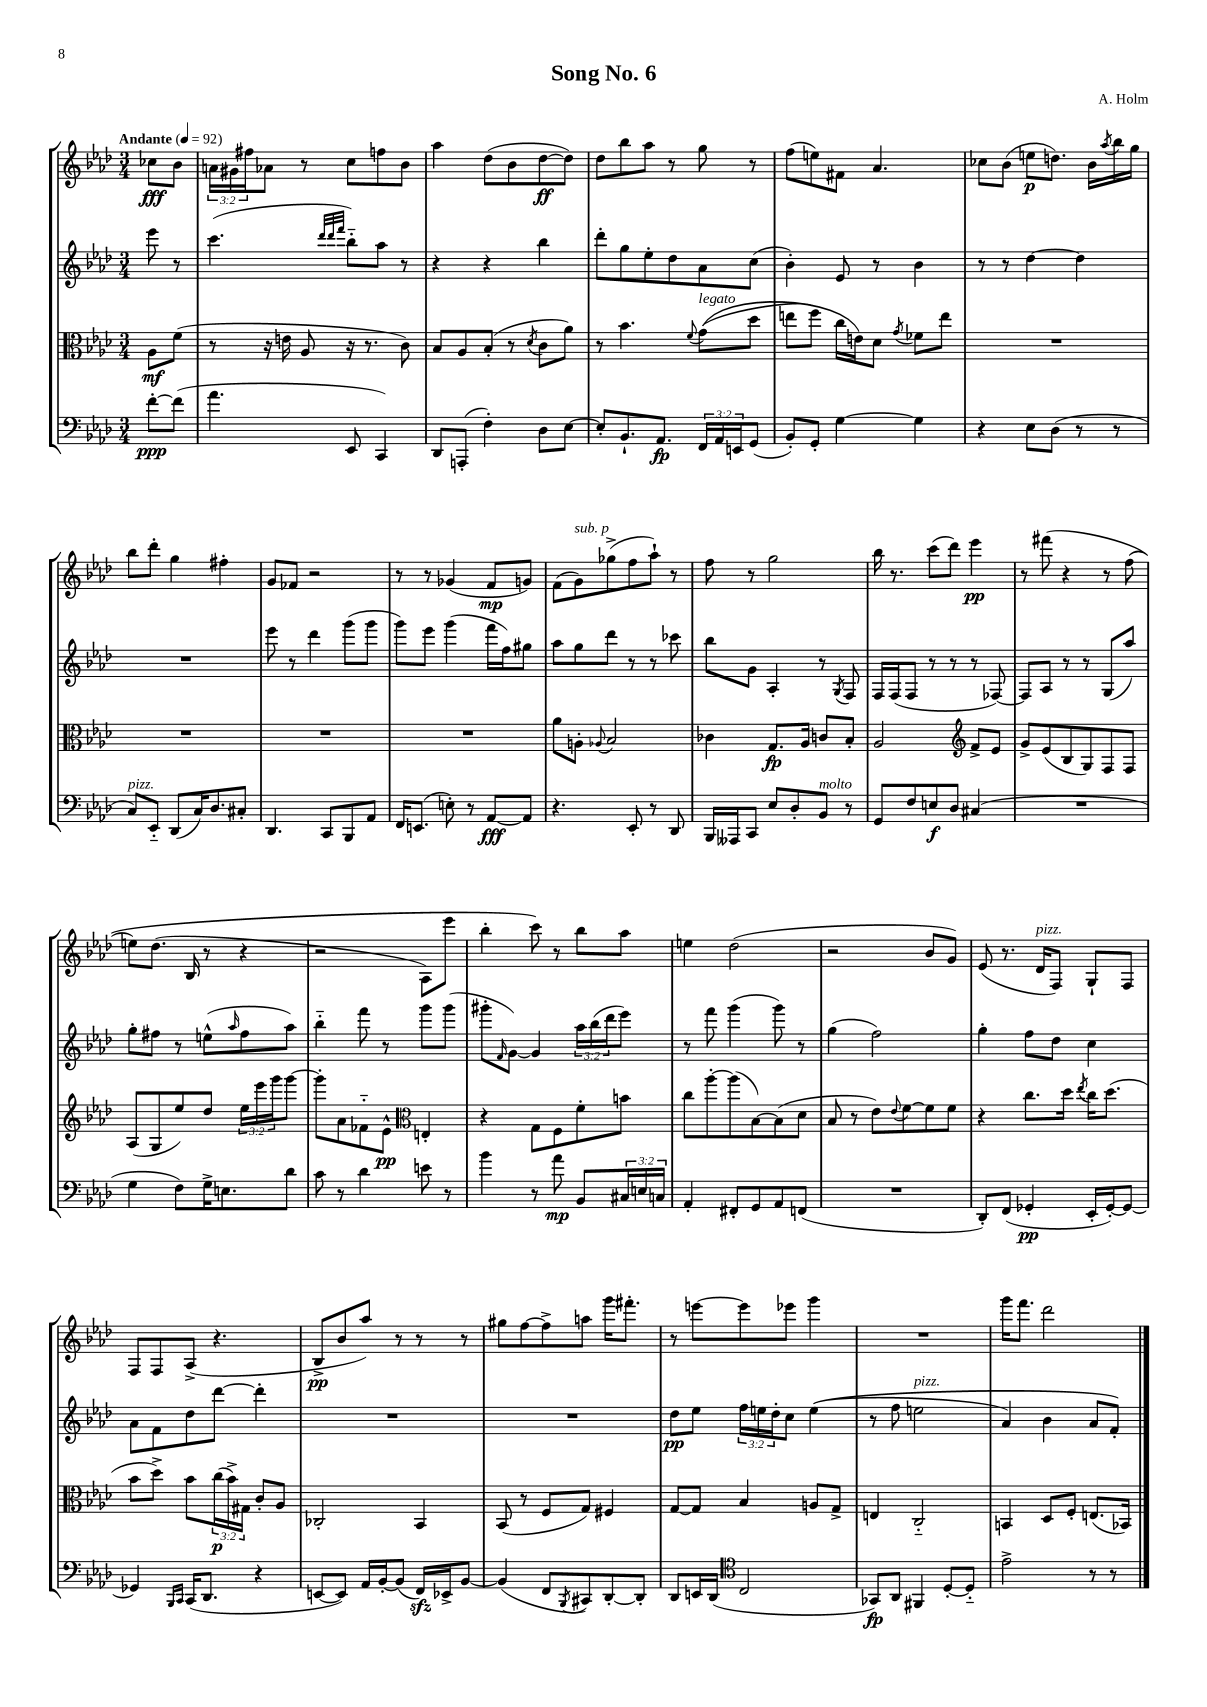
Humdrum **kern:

**kern	**dynam	**kern	**dynam	**kern	**dynam	**kern	**dynam
*part4	*part4	*part3	*part3	*part2	*part2	*part1	*part1
*staff4	*staff4	*staff3	*staff3	*staff2	*staff2	*staff1	*staff1
*clefF4	*	*clefC3	*	*clefG2	*	*clefG2	*
*k[b-e-a-d-]	*	*k[b-e-a-d-]	*	*k[b-e-a-d-]	*	*k[b-e-a-d-]	*
*M3/4	*	*M3/4	*	*M3/4	*	*M3/4	*
*MM92	*	*MM92	*	*MM92	*	*MM92	*
=	=	=	=	=	=	=	=
!	!	!	!	!	!	!LO:TX:a:B:t=Andante	!
[8f'\L	ppp	8A-\L	mf	8eee-\	.	8cc-X\L	fff
(8f\J]	.	(8f\J	.	8r	.	8b-\J	.
=1	=1	=1	=1	=1	=1	=1	=1
4.a-\	.	8r	.	(4.ccc\	.	24an\LL	.
.	.	.	.	.	.	24g#X\	.
.	.	.	.	.	.	24ff#X\J	.
.	.	16r	.	.	.	8a-X\J	.
.	.	16en\	.	.	.	.	.
.	.	8A-/	.	.	.	8r	.
.	.	.	.	32qqddd-/LLL	.	.	.
.	.	.	.	32qqddd-/	.	.	.
.	.	.	.	32qqfff/JJJ	.	.	.
8EE-/	.	16r	.	8bb-\L)	.	8cc\L	.
.	.	8.r	.	.	.	.	.
4CC/)	.	.	.	8aa-\J	.	8ffn\	.
.	.	8c\)	.	8r	.	8b-\J	.
=2	=2	=2	=2	=2	=2	=2	=2
8DD-/L	.	8B-/L	.	4r	.	4aa-\	.
(8AAAn'/J	.	8A-/	.	.	.	.	.
4F'\)	.	(8B-'/J	.	4r	.	(8dd-\L	.
.	.	8r	.	.	.	8b-\	.
.	.	8qd-/	.	.	.	.	.
8D-\L	.	8c\L	.	4bb-\	.	[8dd-\	ff
[8E-\J	.	8a-\J)	.	.	.	8dd-\J])	.
=3	=3	=3	=3	=3	=3	=3	=3
8E-'/L]	.	8r	.	8ddd-'\L	.	8dd-\L	.
8.BB-`/	.	4.b-\	.	8gg\	.	8bb-\	.
.	.	.	.	8ee-'\	.	8aa-\J	.
8.AA-/J	fp	.	.	.	.	.	.
.	.	.	.	8dd-\	.	8r	.
.	.	8qqf/	.	.	.	.	.
!	!	!LO:TX:a:i:t=legato	!	!	!	!	!
24FF/LL	.	((8g\L	.	8a-\	.	8gg\	.
24AA-/	.	.	.	.	.	.	.
24EEn/J	.	.	.	.	.	.	.
(8GG/J	.	8dd-\J	.	(8cc\J	.	8r	.
=4	=4	=4	=4	=4	=4	=4	=4
8BB-'/L)	.	8een\L	.	4b-'\)	.	(8ff\L	.
8GG'/J	.	8ff\J)	.	.	.	8een\)	.
[4G\	.	16cc\LL	.	8e-/	.	8f#X\J	.
.	.	16en\J)	.	.	.	.	.
.	.	8d-\J	.	8r	.	4.a-/	.
.	.	8qg/	.	.	.	.	.
4G\]	.	8f-X\L	.	4b-\	.	.	.
.	.	8ee\J	.	.	.	.	.
=5	=5	=5	=5	=5	=5	=5	=5
4r	.	2.r	.	8r	.	8cc-X\L	.
.	.	.	.	8r	.	(8b-\J	.
8E-\L	.	.	.	[4dd-\	.	8een\L	p
(8D-\J	.	.	.	.	.	8.ddn\J)	.
8r	.	.	.	4dd-\]	.	.	.
.	.	.	.	.	.	16b-\LL	.
.	.	.	.	.	.	8qaa-/	.
8r	.	.	.	.	.	16bb-\	.
.	.	.	.	.	.	16gg\JJ	.
!!LO:LB:g=z
=6	=6	=6	=6	=6	=6	=6	=6
!LO:TX:a:i:t=pizz.	!	!	!	!	!	!	!
8C/L)	.	2.r	.	2.r	.	8bb-\L	.
8EE-/J	.	.	.	.	.	8ddd-'\J	.
(8DD-/L	.	.	.	.	.	4gg\	.
16C/K)	.	.	.	.	.	.	.
8.D-/	.	.	.	.	.	.	.
.	.	.	.	.	.	4ff#X'\	.
8C#X'/J	.	.	.	.	.	.	.
=7	=7	=7	=7	=7	=7	=7	=7
4.DD-/	.	2.r	.	8eee-\	.	8g/L	.
.	.	.	.	8r	.	8f-X/J	.
.	.	.	.	4ddd-\	.	2r	.
8CC/L	.	.	.	.	.	.	.
8BBB-/	.	.	.	(8ggg\L	.	.	.
8AA-/J	.	.	.	8ggg\J	.	.	.
=8	=8	=8	=8	=8	=8	=8	=8
16FF/KL	.	2.r	.	8ggg\L)	.	8r	.
(8.EEn/J	.	.	.	.	.	.	.
.	.	.	.	8eee-\J	.	8r	.
8En'\)	.	.	.	(4ggg\	.	(4g-X/	.
8r	.	.	.	.	.	.	.
[8AA-/L	fff	.	.	16fff\LL	.	8f/L	mp
.	.	.	.	16ff\J)	.	.	.
8AA-/J]	.	.	.	8gg#X\J	.	8gn/J)	.
=9	=9	=9	=9	=9	=9	=9	=9
4.r	.	8a-\L	.	8aa-\L	.	(8f\L	.
!	!	!	!	!	!	!LO:TX:a:i:t=sub. p	!
.	.	8An'\J	.	8gg\	.	8g\)	.
.	.	8qqA-X/	.	.	.	.	.
.	.	2B-/	.	8ddd-\J	.	(8gg-X^\	.
8EE-'/	.	.	.	8r	.	8ff\	.
8r	.	.	.	8r	.	8aa-`\J)	.
8DD-/	.	.	.	8ccc-X\	.	8r	.
=10	=10	=10	=10	=10	=10	=10	=10
16BBB-/LL	.	4c-X\	.	8bb-\L	.	8ff\	.
16AAA--X/J	.	.	.	.	.	.	.
8CC/J	.	.	.	8g\J	.	8r	.
8E-/L	.	8.G/L	fp	4A-'/	.	2gg\	.
8D-'/	.	.	.	.	.	.	.
.	.	16A-/Jk	.	.	.	.	.
!LO:TX:a:i:t=molto	!	!	!	!	!	!	!
8BB-/J	.	8cn/L	.	8r	.	.	.
.	.	.	.	8qG/	.	.	.
8r	.	8B-'/J	.	8F/	.	.	.
=11	=11	=11	=11	=11	=11	=11	=11
8GG/L	.	2A-/	.	16F/LL	.	16bb-\	.
.	.	.	.	(16F/J	.	8.r	.
8F/	.	.	.	8F/J	.	.	.
8En/	f	.	.	8r	.	(8ccc\L	.
8D-/J	.	.	.	8r	.	8ddd-\J)	.
*	*	*clefG2	*	*	*	*	*
(4C#X/	.	8f^/L	.	8r	.	4eee-\	pp
.	.	8e-/J	.	[8F-X/)	.	.	.
=12	=12	=12	=12	=12	=12	=12	=12
2.r	.	8g^/L	.	8F-/L]	.	8r	.
.	.	(8e-/	.	8A-/J	.	(8fff#X\	.
.	.	8B-/	.	8r	.	4r	.
.	.	8G/)	.	8r	.	.	.
.	.	8F/	.	(8G/L	.	8r	.
.	.	8F/J	.	8aa-/J)	.	(8ff\	.
!!LO:LB:g=z
=13	=13	=13	=13	=13	=13	=13	=13
4G\	.	(8A-/L	.	8gg'\L	.	8een\L)	.
.	.	8G/	.	8ff#X\J	.	(8.dd-\J	.
8F\L)	.	8ee-/)	.	8r	.	.	.
.	.	.	.	.	.	16B-/	.
16G^\K	.	8dd-/J	.	(8een^^\L	.	8r	.
8.En\	.	.	.	.	.	.	.
.	.	.	.	16qqaa-/	.	.	.
.	.	24ee-\LL	.	8ff#\	.	4r	.
.	.	24eee-\	.	.	.	.	.
.	.	24ggg\J	.	.	.	.	.
8d-\J	.	[8ggg\J	.	8aa-\J)	.	.	.
=14	=14	=14	=14	=14	=14	=14	=14
8c\	.	8ggg'\L]	.	4bb-\	.	2r	.
8r	.	8a-\	.	.	.	.	.
4d-\	.	8f-X\	.	8fff\	.	.	.
.	.	8e-^^\J	pp	8r	.	.	.
*	*	*clefC3	*	*	*	*	*
8en\	.	4En'/	.	8ggg\L	.	8A-\L)	.
8r	.	.	.	(8ggg\J	.	8eee-\J	.
=15	=15	=15	=15	=15	=15	=15	=15
4b-\	.	4r	.	8ggg#X'\L	.	4bb-'\	.
.	.	.	.	16qqf/	.	.	.
.	.	.	.	[8g\J)	.	.	.
8r	.	8G\L	.	4g/]	.	8ccc\)	.
8a-\	mp	8F\	.	.	.	8r	.
8BB-/L	.	8f'\	.	24aa-\LL	.	8bb-\L	.
.	.	.	.	(24bb-\	.	.	.
.	.	.	.	24ddd-\J	.	.	.
24C#X/L	.	8bn\J	.	8eee-\J)	.	8aa-\J	.
24En/	.	.	.	.	.	.	.
24Cn/JJ	.	.	.	.	.	.	.
=16	=16	=16	=16	=16	=16	=16	=16
4AA-'/	.	8cc\L	.	8r	.	4een\	.
.	.	[8aa-'\	.	8fff\	.	.	.
8FF#X'/L	.	(8aa-\]	.	(4ggg\	.	(2dd-\	.
8GG/	.	[8B-\)	.	.	.	.	.
8AA-/	.	(8B-\]	.	8ggg\)	.	.	.
(8FFn/J	.	8d-\J	.	8r	.	.	.
=17	=17	=17	=17	=17	=17	=17	=17
2.r	.	8B-/	.	(4gg\	.	2r	.
.	.	8r	.	.	.	.	.
.	.	8e-\L)	.	2ff\)	.	.	.
.	.	8qqe-/	.	.	.	.	.
.	.	[8f\	.	.	.	.	.
.	.	8f\]	.	.	.	8b-/L	.
.	.	8f\J	.	.	.	8g/J)	.
=18	=18	=18	=18	=18	=18	=18	=18
8DD-'/L)	.	4r	.	4gg'\	.	(8e-/	.
(8FF/J	.	.	.	.	.	8.r	.
4GG-X'/	pp	8.cc\L	.	8ff\L	.	.	.
!	!	!	!	!	!	!LO:TX:a:i:t=pizz.	!
.	.	.	.	.	.	16d-/KL	.
.	.	.	.	8dd-\J	.	8F/J)	.
.	.	16dd-\Jk	.	.	.	.	.
.	.	8qee-/	.	.	.	.	.
16EE-'/LL	.	16cc\KL	.	4cc\	.	8G`/L	.
[16GG-'/J)	.	(8.dd-\J	.	.	.	.	.
8GG-/J_	.	.	.	.	.	8F/J	.
!!LO:LB:g=z
=19	=19	=19	=19	=19	=19	=19	=19
4GG-X/]	.	8b-\L	.	8a-\L	.	8F/L	.
.	.	8dd-^\J)	.	8f\	.	8F/	.
16qqBBB-/LL	.	.	.	.	.	.	.
16qqCC/JJ	.	.	.	.	.	.	.
(16CC/KL	.	8b-\L	.	8dd-\	.	(8A-^/J	.
8.DD-/J	.	.	.	.	.	.	.
.	.	(24cc\L	p	[8ddd-\J	.	4.r	.
.	.	24b-^\)	.	.	.	.	.
.	.	24G#X\JJ	.	.	.	.	.
4r	.	8c'/L	.	4ddd-'\]	.	.	.
.	.	8A-/J	.	.	.	.	.
=20	=20	=20	=20	=20	=20	=20	=20
[8EEn/L	.	2C-X'/	.	2.r	.	8B-^/L	pp
8EE/J])	.	.	.	.	.	8b-/	.
16AA-/LL	.	.	.	.	.	8aa-/J)	.
[16BB-'/J	.	.	.	.	.	.	.
(8BB-/J]	.	.	.	.	.	8r	.
16FFzz/LL)	.	4BB-/	.	.	.	8r	.
16EE-X^/J	.	.	.	.	.	.	.
[8BB-/J	.	.	.	.	.	8r	.
=21	=21	=21	=21	=21	=21	=21	=21
(4BB-/]	.	(8BB-/	.	2.r	.	8gg#X\L	.
.	.	8r	.	.	.	[8ff\	.
8FF/L	.	8F/L	.	.	.	8ff^\]	.
8qBBB-/	.	.	.	.	.	.	.
8CC#X/)	.	8G/J)	.	.	.	8aan\J	.
[8DD-'/	.	4F#X/	.	.	.	16ggg\KL	.
.	.	.	.	.	.	8.fff#X'\J	.
8DD-'/J]	.	.	.	.	.	.	.
=22	=22	=22	=22	=22	=22	=22	=22
8DD-/L	.	[8G/L	.	8dd-\L	pp	8r	.
16EEn/L	.	8G/J]	.	8ee-\J	.	[8eeen\L	.
(16DD-/JJ	.	.	.	.	.	.	.
*clefC4	*	*	*	*	*	*	*
2C/	.	4B-/	.	24ff\LL	.	8eee\]	.
.	.	.	.	24een\	.	.	.
.	.	.	.	24dd-'\J	.	.	.
.	.	.	.	8cc\J	.	8eee-X\J	.
.	.	8An/L	.	((4ee\	.	4ggg\	.
.	.	8G^/J	.	.	.	.	.
=23	=23	=23	=23	=23	=23	=23	=23
8GG-X/L)	fp	4En/	.	8r	.	2.r	.
8AA-/J	.	.	.	8ff\	.	.	.
!	!	!	!	!LO:TX:a:i:t=pizz.	!	!	!
4FF#X/	.	2C/	.	2een\	.	.	.
[8D-'/L	.	.	.	.	.	.	.
8D-/J]	.	.	.	.	.	.	.
=24	=24	=24	=24	=24	=24	=24	=24
2e-^\	.	4BBn/	.	4a-/)	.	16ggg\KL	.
.	.	.	.	.	.	8.fff\J	.
.	.	8D-/L	.	4b-\	.	2ddd-\	.
.	.	8F'/J	.	.	.	.	.
8r	.	(8.En/L	.	8a-/L	.	.	.
8r	.	.	.	8f'/J)	.	.	.
.	.	16BB-X/Jk)	.	.	.	.	.
==	==	==	==	==	==	==	==
*-	*-	*-	*-	*-	*-	*-	*-
